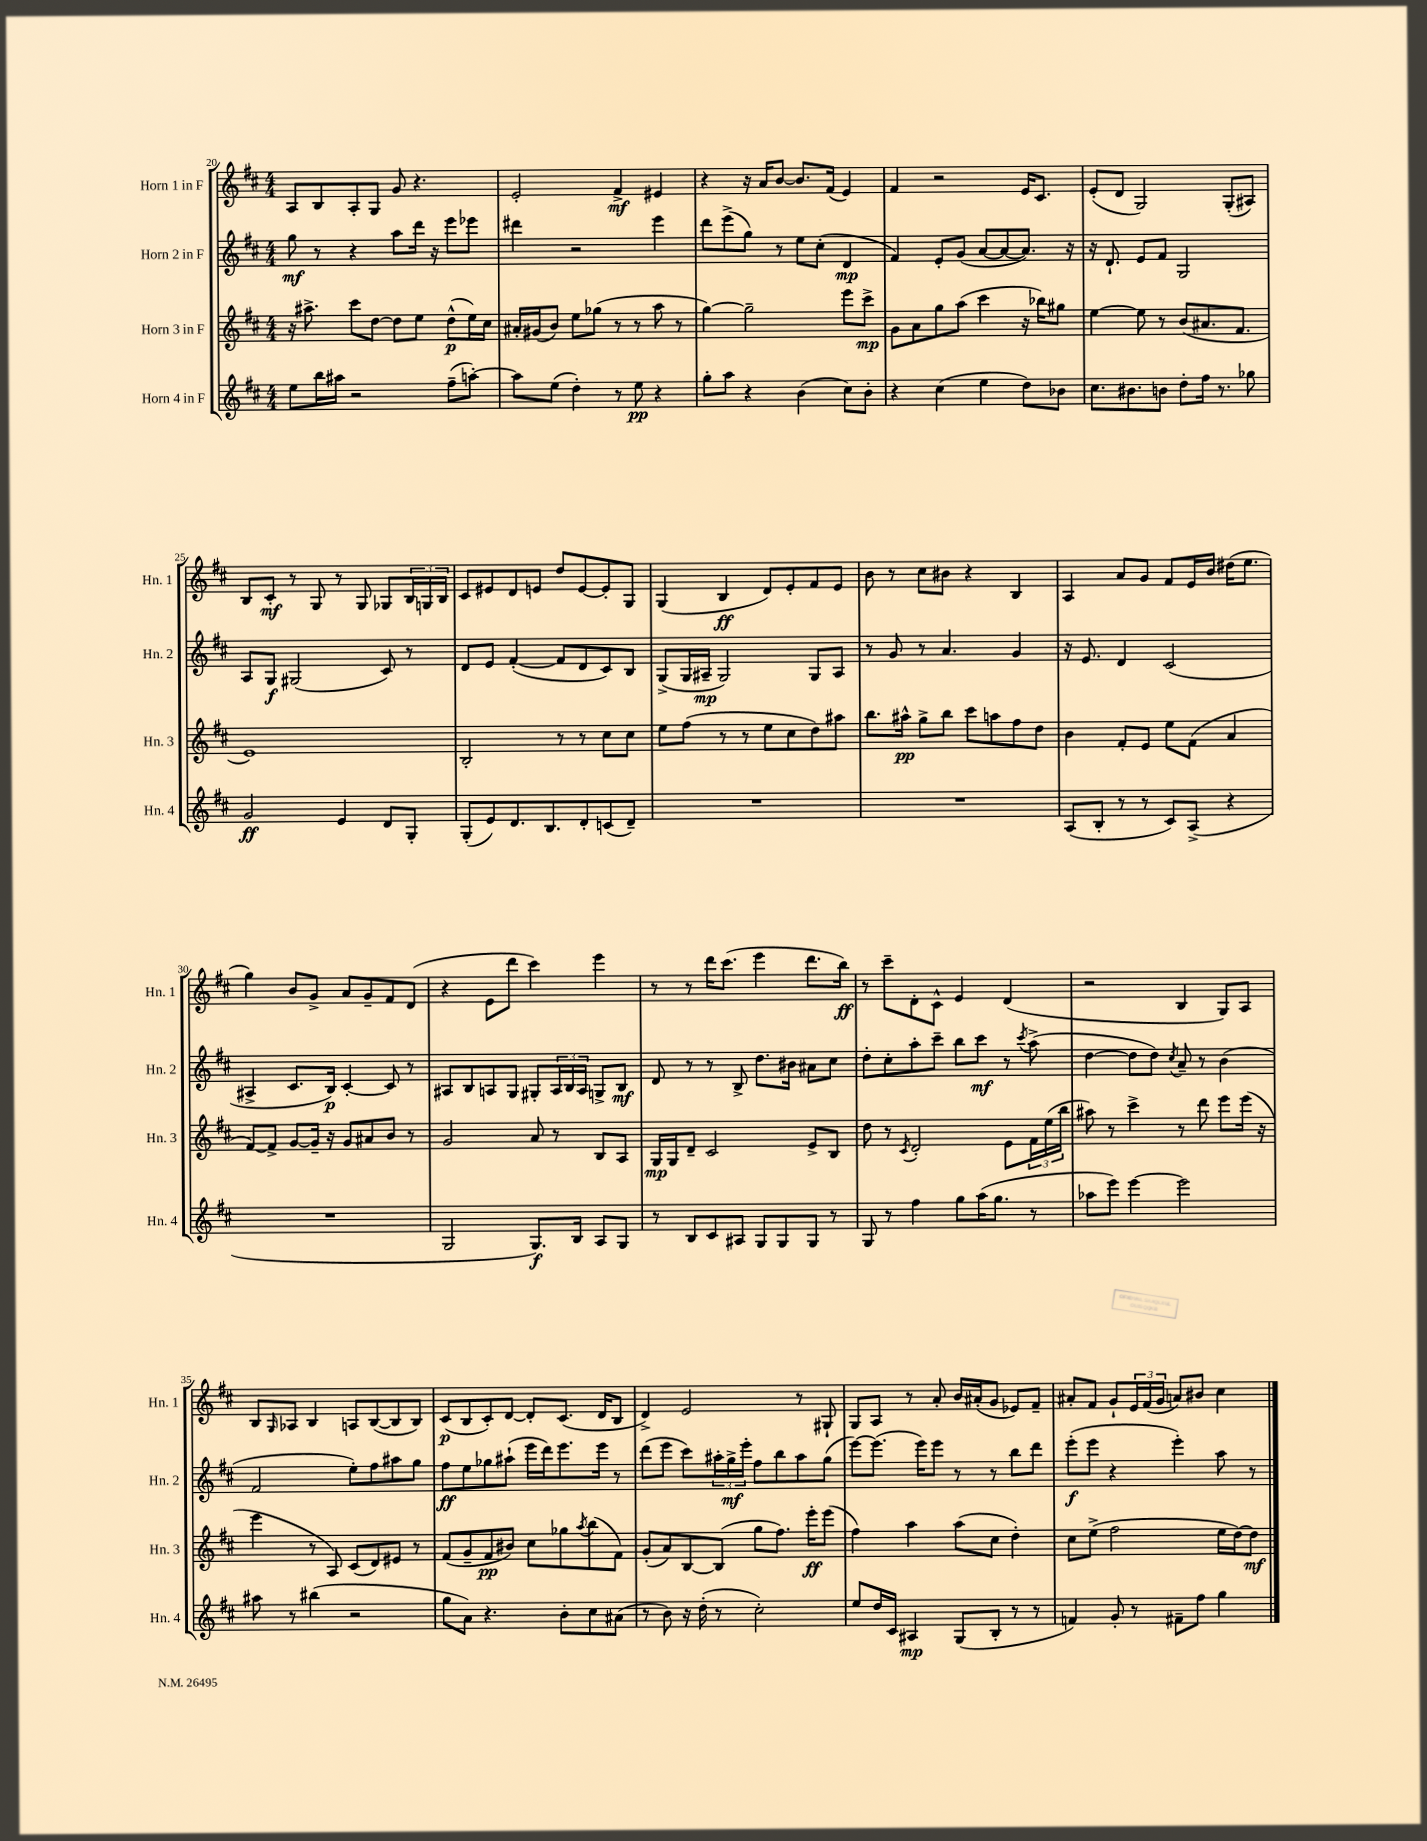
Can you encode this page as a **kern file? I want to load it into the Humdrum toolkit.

**kern	**kern	**kern	**kern
*staff4	*staff3	*staff2	*staff1
*clefG2	*clefG2	*clefG2	*clefG2
*k[f#c#]	*k[f#c#]	*k[f#c#]	*k[f#c#]
*M4/4	*M4/4	*M4/4	*M4/4
8ee	16r	8gg	8A
.	8.aa#^	.	.
16bb	.	8r	8B
16aa#	.	.	.
2r	8ccc#	4r	8A'
.	[8dd	.	8G
.	8dd]	8aa	8g
.	8ee	16ddd	4.r
.	.	16r	.
(8ff#~	(8dd^^	8eee	.
[8aa')	16ee)	8eee-	.
.	16cc#	.	.
=	=	=	=
8aa]	16a#'	4ddd#	2e'
.	(16g#	.	.
(8ee	8b)	.	.
4dd')	8ee	2r	.
.	(8gg-	.	.
8r	8r	.	4f#^
8ee	8r	.	.
4r	8aa	4eee	4e#
.	8r	.	.
=	=	=	=
8gg'	[4gg)	8ddd	4r
8aa	.	(8eee^	.
4r	2gg~]	8gg)	16r
.	.	.	16a
.	.	8r	[8b
(4b	.	8ee	8.b]
.	.	(8cc#'	.
.	.	.	(16f#
8cc#)	8eee	4d	4e)
8b'	8ccc#^	.	.
=	=	=	=
4r	8g	4f#)	4f#
.	8a	.	.
(4cc#	8gg	8e'	2r
.	(8aa	(8g	.
4ee	4ccc#	[8a	.
.	.	8a_	.
8dd)	16r	8.a])	16e
.	16bb-)	.	8.c#
8b-	8gg#	.	.
.	.	16r	.
=	=	=	=
8.cc#	[4ee	16r	(8e'
.	.	8.d`	.
.	.	.	8d
8.b#	.	.	.
.	8ee]	8e	2G)
8b	8r	8f#	.
8dd'	(8b	2G	.
16ff#	8.a#	.	.
8.r	.	.	.
.	.	.	(8G'
.	8.f#	.	.
8gg-	.	.	8A#)
=	=	=	=
2g	1e)	8A	8B
.	.	8G	8c#'
.	.	(2G#	8r
.	.	.	8G
4e	.	.	8r
.	.	.	8G
8d	.	8c#)	8G-
8G'	.	8r	24B
.	.	.	24G
.	.	.	24B
=	=	=	=
(8G'	2B'	8d	8c#
8e)	.	8e	8e#
8.d	.	([4f#'	8d
.	.	.	8e
8.B	.	.	.
.	8r	8f#]	8dd
8d'	8r	8d	[8e
(8c	8cc#	8c#)	8e']
8d~)	8cc#	8B	8G
=	=	=	=
1r	8ee	(8G^	(4G
.	(8ff#	16G	.
.	.	16A#~	.
.	8r	2G)	4B
.	8r	.	.
.	8ee	.	8d)
.	8cc#	.	8e'
.	8dd)	8G	8f#
.	8aa#	8A#	8e
=	=	=	=
1r	8.bb	8r	8b
.	.	8g	8r
.	16aa#^^	.	.
.	8gg^	8r	8cc#
.	8bb	4.a	8b#
.	8ccc#	.	4r
.	8aa	.	.
.	8ff#	4g	4B
.	8dd	.	.
=	=	=	=
(8A	4b	16r	4A
.	.	8.e	.
8B'	.	.	.
8r	8f#'	4d	8a
8r	8e	.	8g
8c#)	8ee	(2c#	8f#
(8A^	(8f#	.	16e
.	.	.	16b
4r	4a	.	(16dd#
.	.	.	8.ee
=	=	=	=
1r	[8f#)	4A#^	4gg)
.	8f#^]	.	.
.	[8g	8.c#	8b
.	16g~]	.	8g^
.	16r	16B)	.
.	8g	[4c#'	8a
.	8a#	.	8g~
.	8b	8c#]	8f#
.	8r	8r	(8d
=	=	=	=
2G	2g	8A#	4r
.	.	8B	.
.	.	8A	8e
.	.	8G	8ddd
8.G)	8a	8G#'	4ccc#)
.	8r	24A	.
.	.	24B	.
16B	.	.	.
.	.	24A	.
8A	8B	8G^	4eee
8G	8A	8B	.
=	=	=	=
8r	16G	8d	8r
.	16G	.	.
8B	8d~	8r	8r
8c#	2c#	8r	16ddd
.	.	.	(8.ccc#
8A#	.	8B^	.
8G	.	8.dd	4eee
8G	.	.	.
.	.	16b#	.
8G	8e^	8a#	8.ddd
8r	8B	8cc#	.
.	.	.	16bb)
=	=	=	=
8G	8dd	8dd'	8r
8r	8r	8cc#'	8ccc#~
.	8qc#	.	.
4ff#	2d'	8aa'	8d'
.	.	8ccc#~	8c#^^
8gg	.	8bb	4e
(16aa	.	8ccc#	.
8.gg	.	.	.
.	8e	8r	(4d
.	.	8qccc#	.
8r	24f#	(8aa^	.
.	(24ee	.	.
.	24bb	.	.
=	=	=	=
8aa-	8aa#)	[4dd	2r
8eee)	8r	.	.
[4eee	4ccc#^	8dd]	.
.	.	8dd)	.
.	.	8qcc#	.
2eee]	8r	8a~	4B
.	8ddd	8r	.
.	8eee	(4b	8G)
.	(16eee	.	8A
.	16r	.	.
=	=	=	=
8aa#	4eee	2f#	8B
.	.	.	16qqG
8r	.	.	8A-
(4bb#	8r	.	4B
.	8A)	.	.
2r	(8c#	8ee')	8A
.	8d)	8ff#	([8B
.	8e#	8aa#	8B]
.	8r	8gg	8B)
=	=	=	=
8gg	(8f#	8ff#	(8c#
8a)	8g~	8ee	8B
4.r	8f#	8gg-	8c#')
.	8b#)	(8aa#`	[8d
.	8cc#	16eee	8d']
.	.	16ddd)	.
8b'	8gg-	8.eee	(8.c#
.	8qaa	.	.
8cc#	(8bb	.	.
.	.	16eee	16d
(8a#	8f#)	8r	8B
=	=	=	=
8r	(8g'	(8ddd	4d^)
8b)	8a)	8eee	.
16r	[8B	8ccc#)	2e
(16dd'	.	.	.
8r	(8B]	24aa#'	.
.	.	24gg^	.
.	.	24eee'	.
2cc#')	8gg	8ff#	.
.	8.ff#)	8bb	.
.	.	8aa#	8r
.	16eee'	.	.
.	(8eee	(8gg	8G#`
=	=	=	=
8ee	4ff#)	[8eee)	8G
16dd	.	(8.eee]	8A
16c#	.	.	.
4A#	4aa	.	8r
.	.	16eee)	.
.	.	8eee	8a'
(8G	(8aa	8r	16b
.	.	.	(16a#'
8B'	8cc#	8r	8g
8r	4dd')	8bb	8e-)
8r	.	8ddd	8f#~
=	=	=	=
4f)	8cc#	(8eee'	8a#'
.	(8ee^	8eee	8f#
8g'	2ff#	4r	8g`
8r	.	.	24e
.	.	.	(24f#
.	.	.	24g
8f#~	.	4eee')	8a)
8ff#	.	.	8b#
4gg	16ee	8aa	4cc#
.	[16dd)	.	.
.	8dd]	8r	.
==	==	==	==
*-	*-	*-	*-
